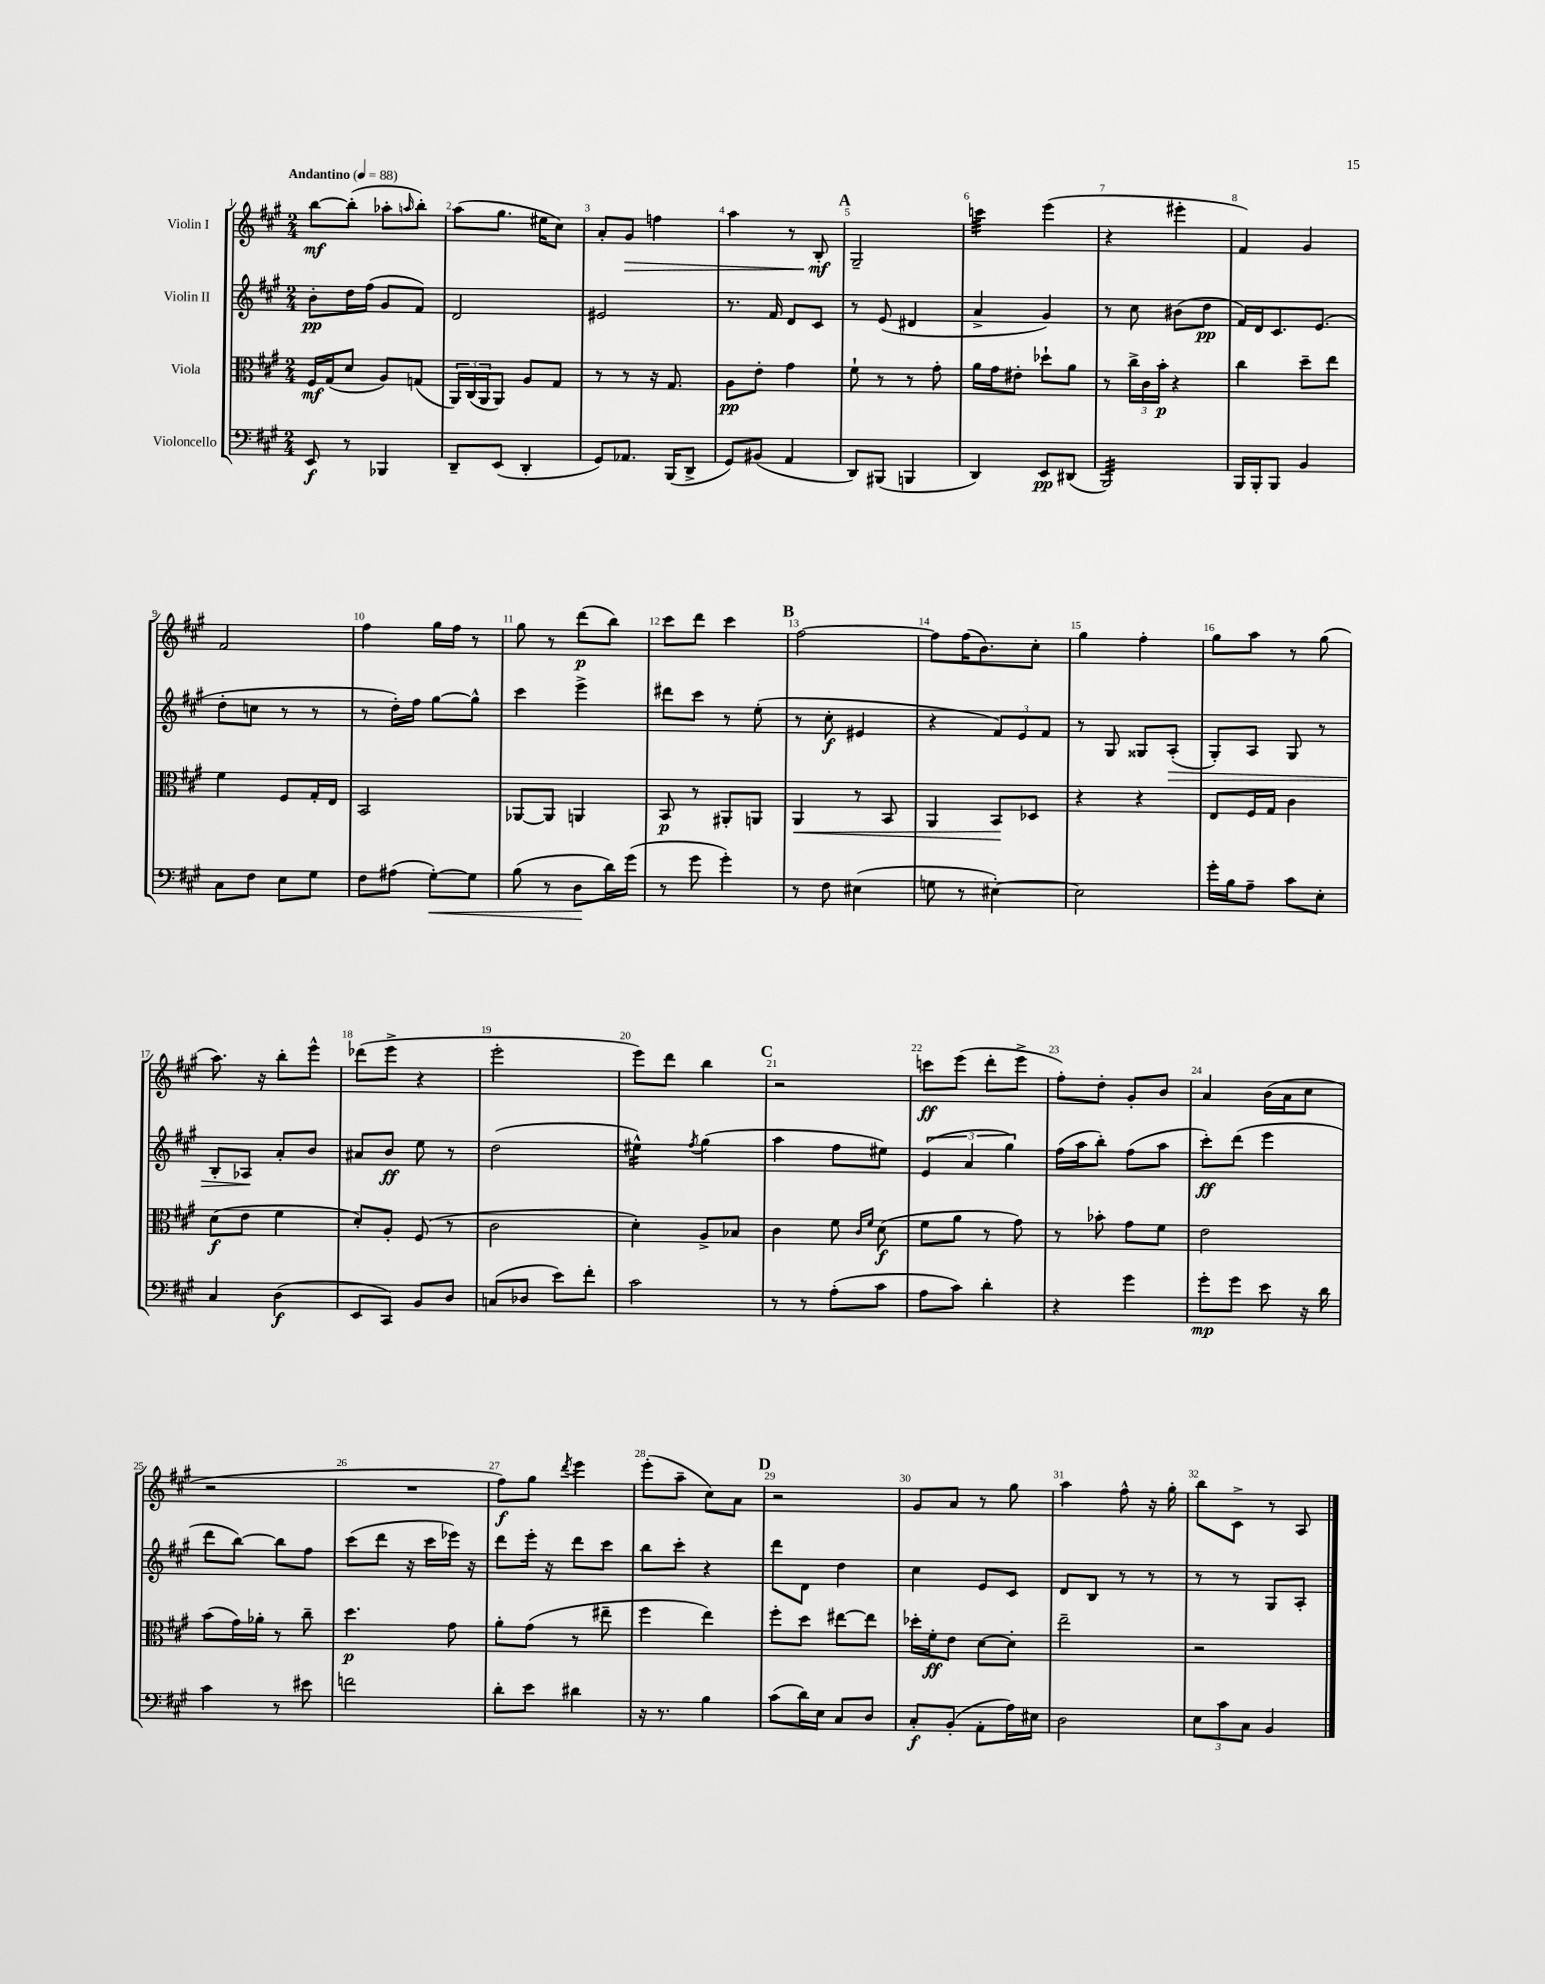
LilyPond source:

<<
\new StaffGroup <<
\new Staff = "s0" \with { instrumentName = "Violin I" } {
    \clef treble \key a \major \numericTimeSignature \time 2/4 \tempo "Andantino" 4 = 88
    b''8~\mf b''8-.( aes''8-. \grace { a''16 } b''8-.) |
    a''8( gis''8. eis''16 cis''8) |
    a'8-. gis'8\> f''4 |
    a''4 r8 b8-.\mf\! |
    \mark \markup { \bold "A" } gis2-- |
    c'''4:32 e'''4( |
    r4 eis'''4-. |
    fis'4) gis'4 |
    fis'2 |
    fis''4 gis''16 fis''16 r8 |
    gis''8 r8 d'''8\p( b''8) |
    cis'''8 d'''8 cis'''4 |
    \mark \markup { \bold "B" } fis''2~ |
    fis''8 fis''16( b'8.) cis''8-. |
    gis''4 fis''4-. |
    gis''8 a''8 r8 gis''8( |
    a''8.) r16 b''8-. e'''8-^ |
    des'''8( e'''8-> r4 |
    e'''2-. |
    e'''8) d'''8 b''4 |
    \mark \markup { \bold "C" } r2 |
    c'''8\ff e'''8( d'''8-. e'''8-> |
    fis''8-.) d''8-. gis'8-. b'8 |
    a'4 b'16( a'16 cis''8 |
    r2 |
    R2 |
    fis''8\f) gis''8 \acciaccatura { d'''8 } e'''4 |
    e'''8-.( a''8-- cis''8) a'8 |
    \mark \markup { \bold "D" } r2 |
    gis'8 a'8 r8 gis''8 |
    a''4 fis''8-^ r16 gis''16-. |
    b''8 cis'8-> r8 a8 \bar "|." |
}
\new Staff = "s1" \with { instrumentName = "Violin II" } {
    \clef treble \key a \major \numericTimeSignature \time 2/4
    b'8-.\pp d''16 fis''16( gis'8 fis'8) |
    d'2 |
    eis'2 |
    r8. fis'16 d'8 cis'8 |
    \mark \markup { \bold "A" } r8 e'8( dis'4 |
    a'4-> gis'4) |
    r8 cis''8 bis'8( d''8\pp |
    fis'16) d'16 cis'8. e'8.( |
    d''8-. c''8 r8 r8 |
    r8 d''16-.) fis''16 gis''8~ gis''8-^ |
    cis'''4 e'''4-> |
    dis'''8 cis'''8 r8 e''8-.( |
    \mark \markup { \bold "B" } r8 cis''8-.\f eis'4 |
    r4 \tuplet 3/2 { fis'8) e'8 fis'8 } |
    r8 gis8 gisis8 a8-.\>( |
    gis8-.) a8 gis8 r8 |
    b8-. aes8\! a'8-. b'8 |
    ais'8 b'8\ff e''8 r8 |
    d''2( |
    eis''4:16-^) \acciaccatura { fis''8 } gis''4( |
    \mark \markup { \bold "C" } a''4 fis''8 eis''8) |
    \tuplet 3/2 { e'4( a'4 gis''4) } |
    fis''16( a''16 b''8-.) fis''8( a''8 |
    cis'''8-.\ff) d'''8( e'''4 |
    d'''8 b''8~) b''8 fis''8 |
    cis'''8( d'''8 r16 cis'''16 ees'''16) r16 |
    d'''8 e'''16-. r16 d'''8 cis'''8 |
    b''8 cis'''8-. r4 |
    \mark \markup { \bold "D" } d'''8 d'8 d''4 |
    cis''4 e'8 cis'8 |
    d'8 b8 r8 r8 |
    r8 r8 gis8 a8-. \bar "|." |
}
\new Staff = "s2" \with { instrumentName = "Viola" } {
    \clef alto \key a \major \numericTimeSignature \time 2/4
    fis16\mf gis16( d'8 a8) g8( |
    \tuplet 3/2 { a,16) cis16( a,16 } a,8) a8 gis8 |
    r8 r8 r16 gis8. |
    a8\pp e'8-. gis'4 |
    \mark \markup { \bold "A" } fis'8-! r8 r8 gis'8-. |
    a'16 gis'16 eis'8-. des''8-! a'8 |
    r8 \tuplet 3/2 { cis''16-> cis'16 b'16-.\p } r4 |
    cis''4 d''8-- e''8 |
    fis'4 fis8 gis16-. e16 |
    b,2 |
    aes,8~ aes,8 a,4 |
    b,8\p r8 ais,8-. a,8 |
    \mark \markup { \bold "B" } a,4\< r8 b,8 |
    a,4 b,8\! des8 |
    r4 r4 |
    e8 fis16 gis16 cis'4 |
    d'8\f( e'8 fis'4 |
    d'8-.) a8-. fis8( r8 |
    cis'2 |
    d'4-.) a8-> bes8 |
    \mark \markup { \bold "C" } cis'4 fis'8 \grace { cis'16 fis'16 } d'8\f( |
    fis'8 a'8 r8 gis'8) |
    r8 bes'8-. gis'8 fis'8 |
    e'2 |
    b'8( gis'16) aes'16-. r8 cis''8-- |
    d''4.\p gis'8 |
    a'8-. gis'8( r8 eis''8-- |
    fis''4 e''4) |
    \mark \markup { \bold "D" } fis''8-. d''8 eis''8~ eis''8 |
    des''16-. fis'16-.\ff e'8 d'8~ d'8-. |
    e''2-- |
    r2 \bar "|." |
}
\new Staff = "s3" \with { instrumentName = "Violoncello" } {
    \clef bass \key a \major \numericTimeSignature \time 2/4
    e,8\f r8 bes,,4 |
    d,8-- e,8( d,4-. |
    gis,8) aes,8. b,,16( d,8-> |
    gis,8) bis,8( a,4 |
    \mark \markup { \bold "A" } d,8) bis,,8( b,,4 |
    d,4) e,8\pp dis,8( |
    b,,2:32) |
    b,,16 b,,16-. b,,8 b,4 |
    cis8 fis8 e8 gis8 |
    fis8 ais8( gis8~-.\<) gis8 |
    b8( r8 d8\! d'16) gis'16( |
    r8 gis'8 gis'4-.) |
    \mark \markup { \bold "B" } r8 fis8 eis4( |
    g8 r8 eis4~-.) |
    eis2 |
    gis'16-. b16 a8-- cis'8 e8-. |
    cis4 d4\f( |
    e,8 cis,8) b,8 d8 |
    c8( des8 e'8) fis'8-. |
    cis'2 |
    \mark \markup { \bold "C" } r8 r8 a8-.( cis'8 |
    a8 cis'8) d'4-. |
    r4 gis'4 |
    gis'8-.\mp gis'8 e'8 r16 d'16 |
    cis'4 r8 eis'8 |
    f'2 |
    d'8-. e'8 dis'4 |
    r16 r8. b4 |
    \mark \markup { \bold "D" } cis'8( d'16) e16 cis8 d8 |
    cis8-.\f b,8-.( a,8-. a16) eis16 |
    d2 |
    \tuplet 3/2 { e8 cis'8 cis8 } b,4 \bar "|." |
}
>>
>>
\layout { \context { \Score \override BarNumber.break-visibility = ##(#f #t #t) barNumberVisibility = #all-bar-numbers-visible } }
